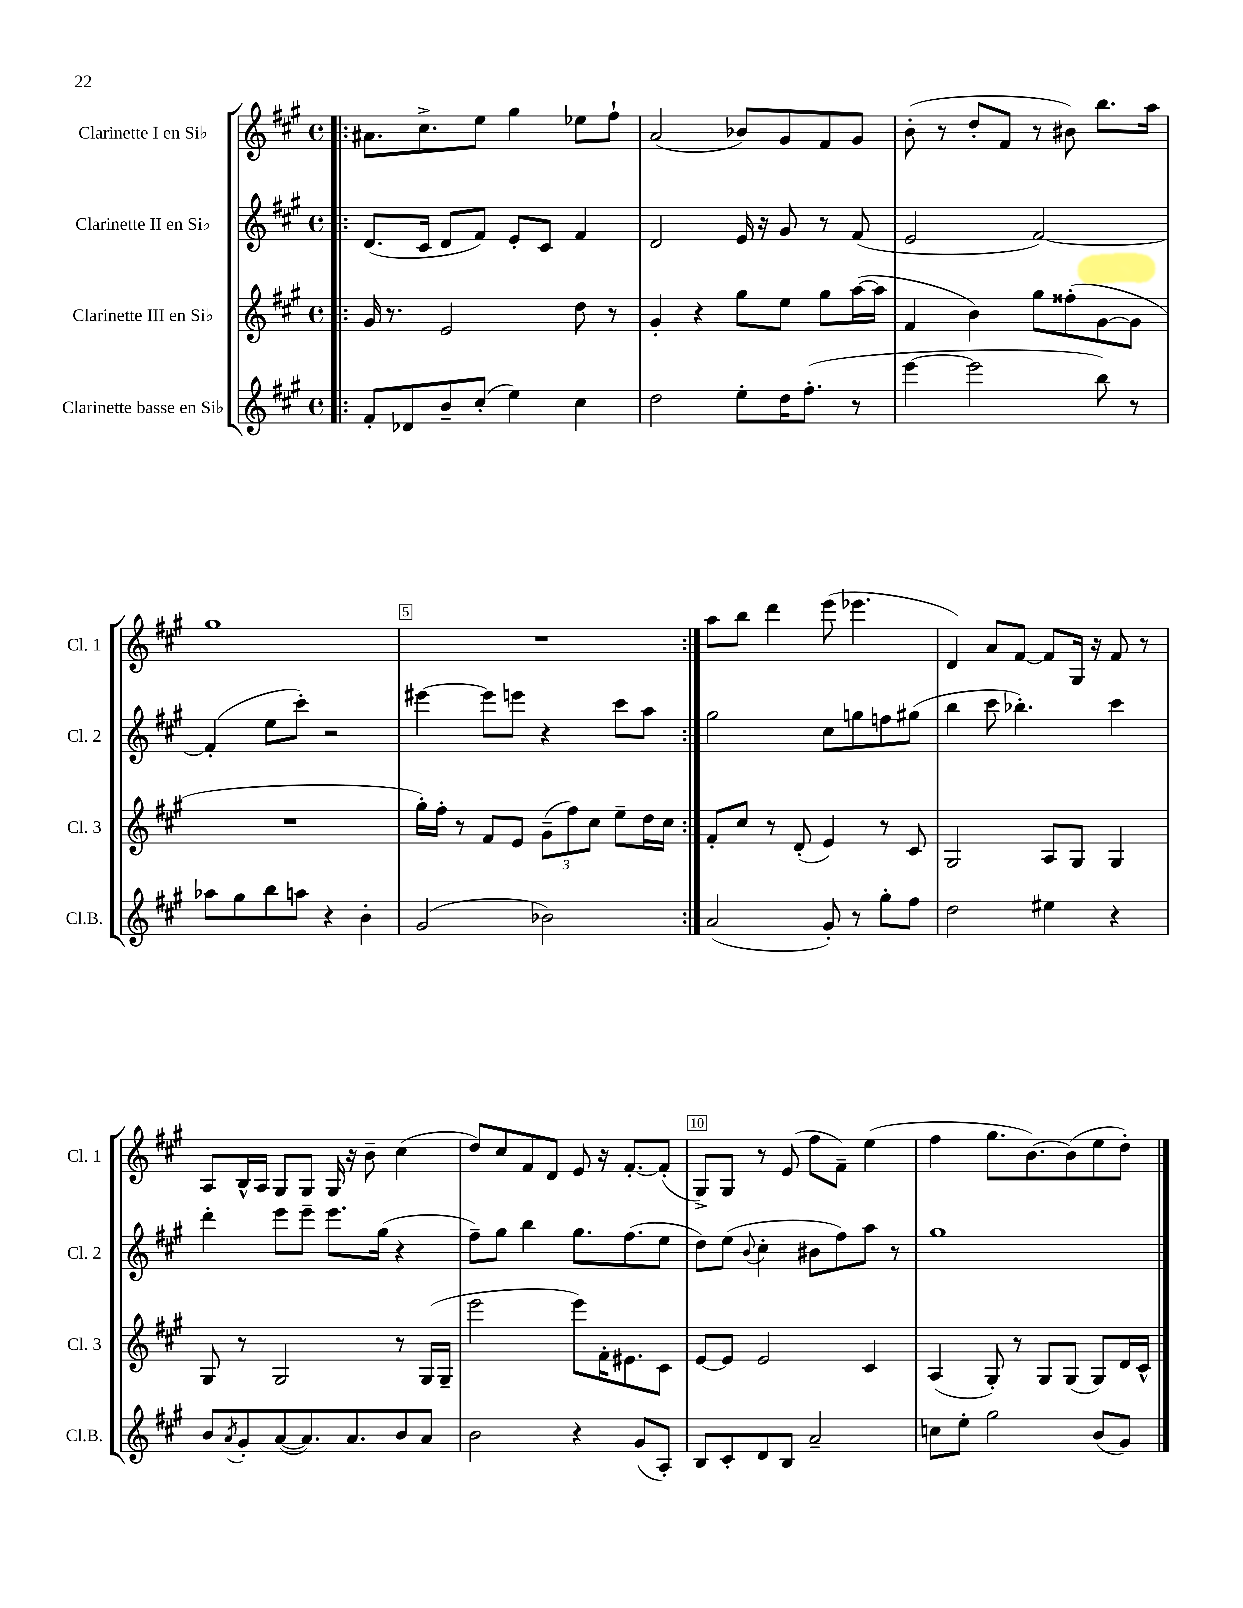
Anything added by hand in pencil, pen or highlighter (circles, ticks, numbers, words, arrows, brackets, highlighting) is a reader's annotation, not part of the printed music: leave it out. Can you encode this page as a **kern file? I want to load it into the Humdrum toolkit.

**kern	**kern	**kern	**kern
*staff4	*staff3	*staff2	*staff1
*clefG2	*clefG2	*clefG2	*clefG2
*k[f#c#g#]	*k[f#c#g#]	*k[f#c#g#]	*k[f#c#g#]
*M4/4	*M4/4	*M4/4	*M4/4
*met(c)	*met(c)	*met(c)	*met(c)
=!|:	=!|:	=!|:	=!|:
8f#'	16g#	(8.d	8.a#
.	8.r	.	.
8d-	.	.	.
.	.	16c#	8.cc#^
8b~	2e	8d	.
(8cc#'	.	8f#)	8ee
4ee)	.	8e'	4gg#
.	.	8c#	.
4cc#	8dd	4f#	8ee-
.	8r	.	8ff#`
=	=	=	=
2dd	4g#'	2d	(2a
.	4r	.	.
8ee'	8gg#	16e	8b-)
.	.	16r	.
16dd	8ee	8g#	8g#
(8.ff#'	.	.	.
.	8gg#	8r	8f#
8r	([16aa	(8f#	8g#
.	16aa]	.	.
=	=	=	=
[4eee	4f#	2e	(8b'
.	.	.	8r
2eee]	4b)	.	8dd'
.	.	.	8f#
.	8gg#	[2f#)	8r
.	(8ff##'	.	8b#)
8bb)	[8g#	.	8.bb
8r	8g#]	.	.
.	.	.	16aa
=	=	=	=
8aa-	1r	(4f#']	1gg#
8gg#	.	.	.
8bb	.	8ee	.
8aa	.	8ccc#')	.
4r	.	2r	.
4b'	.	.	.
=	=	=	=
(2g#	16gg#')	[4eee#	1r
.	16ff#'	.	.
.	8r	.	.
.	8f#	8eee#]	.
.	8e	8eee	.
2b-)	(12g#~	4r	.
.	12ff#)	.	.
.	12cc#	.	.
.	8ee~	8ccc#	.
.	16dd	8aa	.
.	16cc#	.	.
=:|!	=:|!	=:|!	=:|!
(2a	8f#'	2gg#	8aa
.	8cc#	.	8bb
.	8r	.	4ddd
.	(8d'	.	.
8g#')	4e)	8cc#	(8eee
8r	.	8gg	4.eee-
8gg#'	8r	8ff	.
8ff#	8c#	(8gg#	.
=	=	=	=
2dd	2G#	4bb	4d)
.	.	8ccc#	8a
.	.	4.bb-')	[8f#
4ee#	8A	.	8f#]
.	8G#	.	16G#
.	.	.	16r
4r	4G#	4ccc#	8f#
.	.	.	8r
=	=	=	=
8b	8G#	4ddd'	8A
8qa	.	.	.
8g#'	8r	.	16B^^
.	.	.	16A
([8a	2G#	8eee	8G#
8.a])	.	8eee~	8G#
.	.	8.eee	16G#
8.a	.	.	16r
.	.	.	8b~
.	.	(16gg#	.
8b	8r	4r	(4cc#
8a	(16G#	.	.
.	16G#~	.	.
=	=	=	=
2b	2eee	8ff#~)	8dd)
.	.	8gg#	8cc#
.	.	4bb	8f#
.	.	.	8d
4r	8eee)	8.gg#	8e
.	16f#'	.	16r
.	8.e#	(8.ff#	[8.f#'
(8g#	.	.	.
8A')	8c#	8ee	(8f#']
=	=	=	=
8B	[8e	8dd)	8G#^)
8c#'	8e]	(8ee	8G#
.	.	8qqb	.
8d	2e	4cc#'	8r
8B	.	.	(8e
2a~	.	8b#	8ff#
.	.	8ff#)	8f#~)
.	4c#	8aa	(4ee
.	.	8r	.
=	=	=	=
8cc	(4A	1gg#	4ff#
8ee'	.	.	.
2gg#	8G#')	.	8.gg#
.	8r	.	.
.	.	.	[8.b)
.	8G#	.	.
.	(8G#	.	(8b]
(8b	8G#)	.	8ee
8g#)	16d	.	8dd')
.	16c#^^	.	.
==	==	==	==
*-	*-	*-	*-
